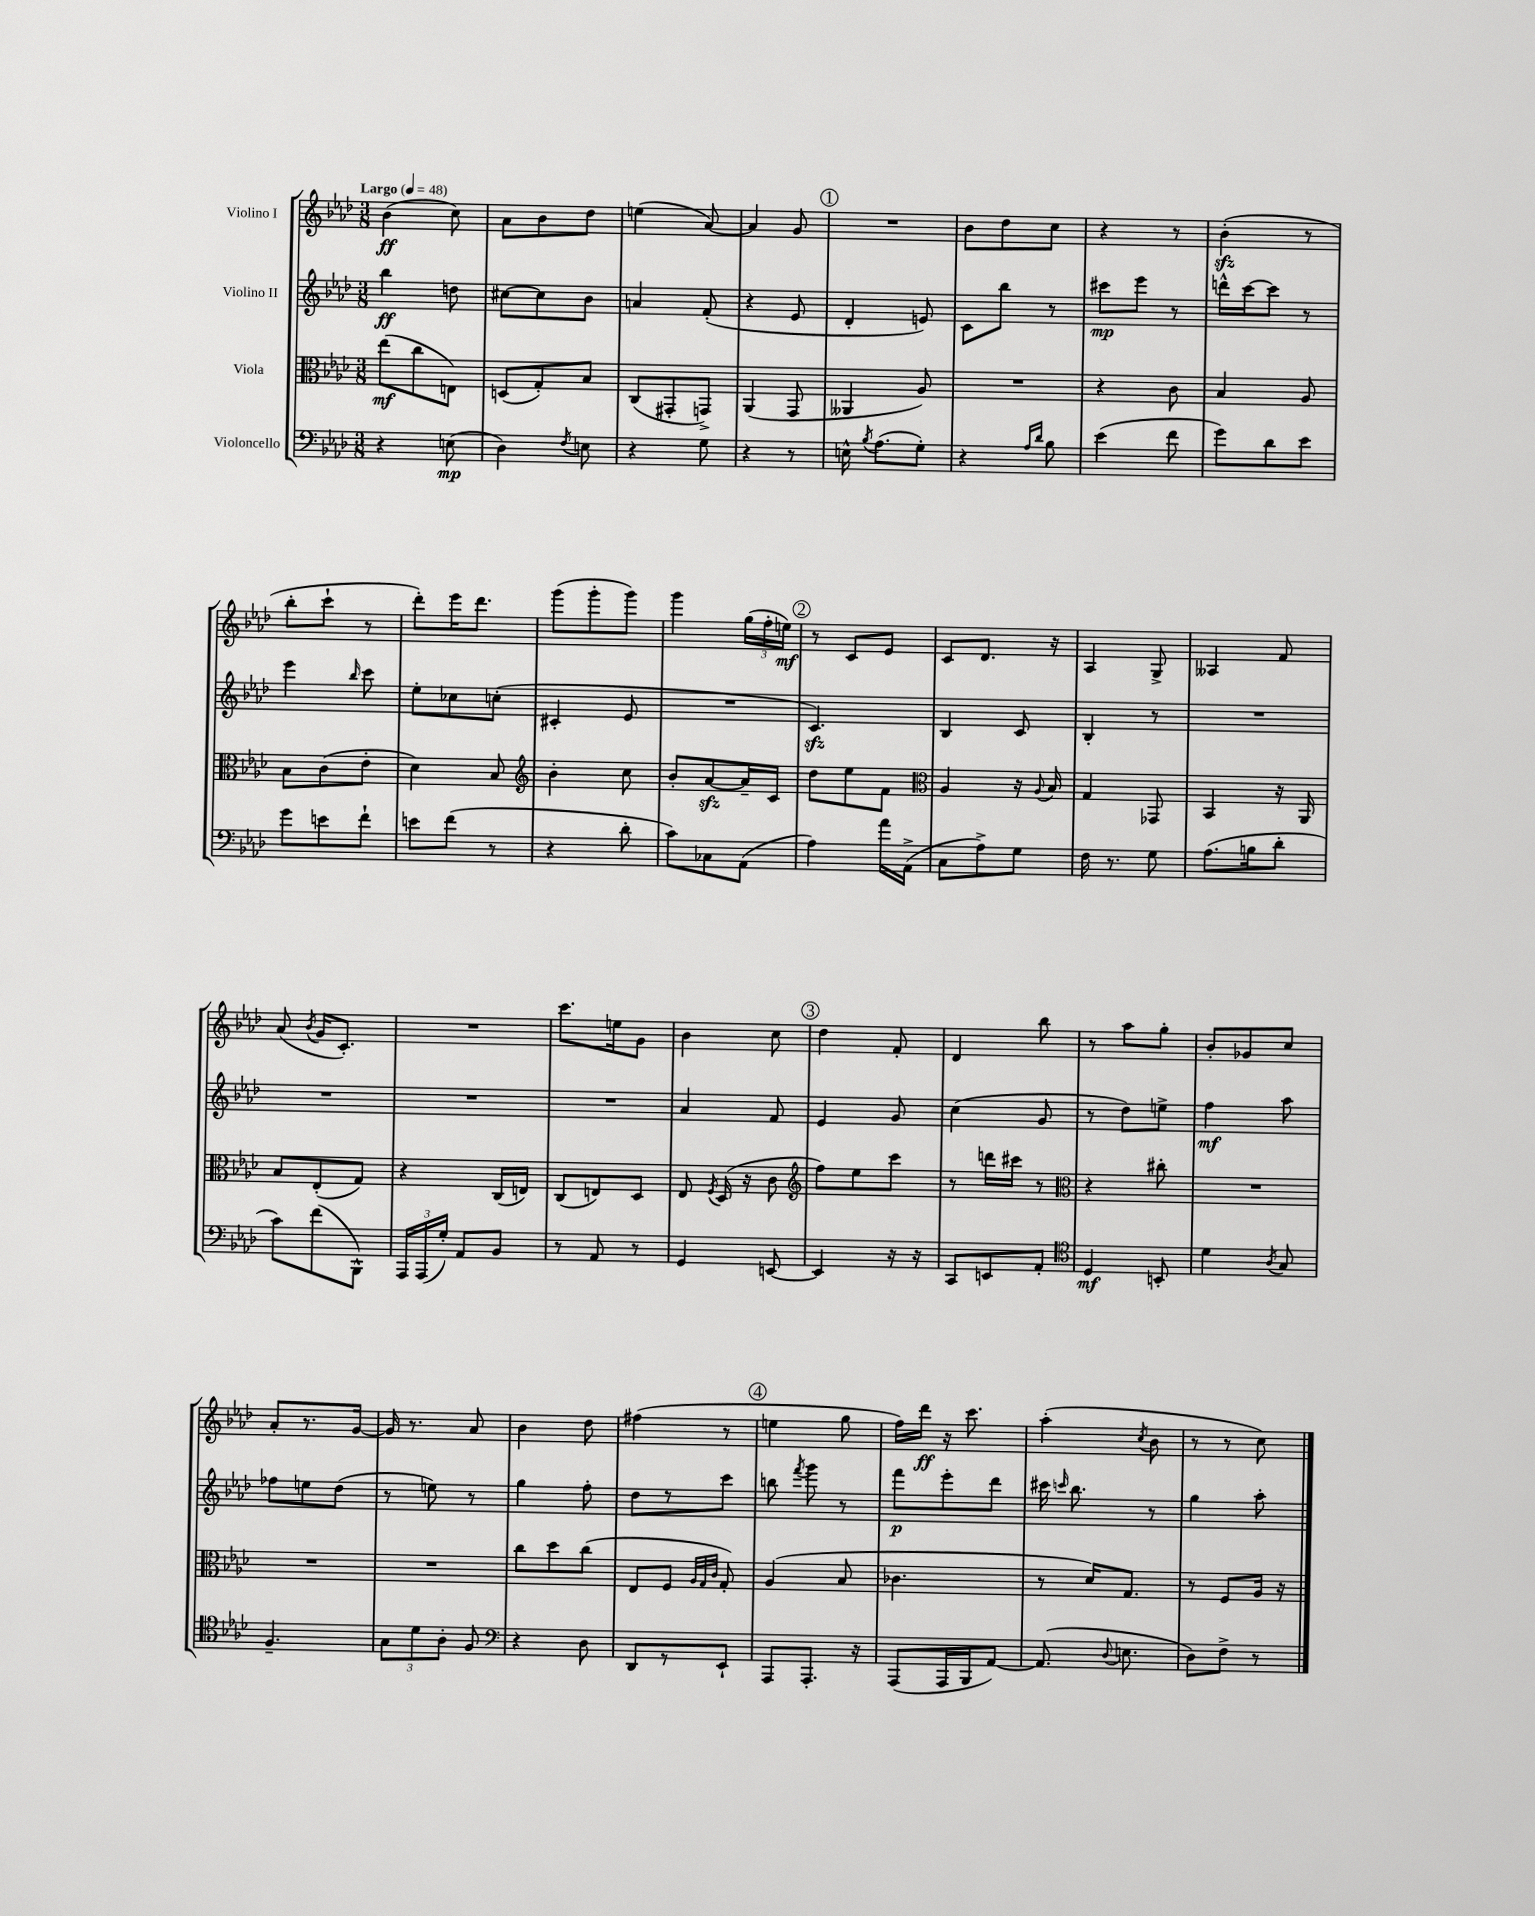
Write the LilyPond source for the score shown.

<<
\new StaffGroup <<
\new Staff = "s0" \with { instrumentName = "Violino I" } {
    \clef treble \key aes \major \numericTimeSignature \time 3/8 \tempo "Largo" 4 = 48
    \autoBeamOff bes'4\ff( c''8) |
    aes'8[ bes'8 des''8] |
    e''4( aes'8~) |
    aes'4 g'8 |
    \mark \markup { \circle "1" } R4. |
    bes'8[ des''8 c''8] |
    r4 r8 |
    bes'4-.\sfz( r8 |
    bes''8[-. c'''8]-! r8 |
    des'''8[-.) ees'''16 des'''8.] |
    g'''8[( g'''8-. g'''8]) |
    g'''4 \tuplet 3/2 { g''16[( f''16-. e''16]\mf) } |
    \mark \markup { \circle "2" } r8 c'8[ ees'8] |
    c'8[ des'8.] r16 |
    aes4 g8-> |
    aeses4 f'8 |
    aes'8( \acciaccatura { bes'8 } g'16[ c'8.]-.) |
    R4. |
    c'''8.[ e''16 g'8] |
    bes'4 c''8 |
    \mark \markup { \circle "3" } des''4 f'8-. |
    des'4 bes''8 |
    r8 aes''8[ g''8]-. |
    bes'8[-. ges'8 c''8] |
    aes'8[-. r8. g'16]~ |
    g'16 r8. aes'8 |
    bes'4 des''8 |
    fis''4( r8 |
    \mark \markup { \circle "4" } e''4 g''8 |
    f''16[) des'''16]\ff r16 c'''8. |
    aes''4-.( \acciaccatura { c''8 } bes'8 |
    r8 r8 c''8) \bar "|." |
}
\new Staff = "s1" \with { instrumentName = "Violino II" } {
    \clef treble \key aes \major \numericTimeSignature \time 3/8
    \autoBeamOff bes''4\ff d''8 |
    cis''8[~ cis''8 bes'8] |
    a'4 f'8-.( |
    r4 ees'8 |
    \mark \markup { \circle "1" } des'4-. e'8) |
    c'8[ bes''8] r8 |
    cis'''8[\mp ees'''8] r8 |
    d'''16[-^ c'''16~ c'''8] r8 |
    ees'''4 \grace { bes''16 } c'''8 |
    ees''8[-. ces''8 c''8]-.( |
    cis'4-. ees'8 |
    R4. |
    \mark \markup { \circle "2" } c'4.\sfz) |
    bes4 c'8 |
    bes4-. r8 |
    R4. |
    R4. |
    R4. |
    R4. |
    aes'4 f'8 |
    \mark \markup { \circle "3" } ees'4 g'8 |
    c''4( g'8 |
    r8 des''8[) e''8]-> |
    f''4\mf aes''8 |
    fes''8[ e''8 des''8]( |
    r8 e''8) r8 |
    g''4 f''8-. |
    des''8[ r8 c'''8] |
    \mark \markup { \circle "4" } b''8 \acciaccatura { f'''8 } g'''8 r8 |
    f'''8[\p ees'''8-. des'''8] |
    cis'''16 \grace { c'''16 } bes''8. r8 |
    g''4 aes''8-. \bar "|." |
}
\new Staff = "s2" \with { instrumentName = "Viola" } {
    \clef alto \key aes \major \numericTimeSignature \time 3/8
    \autoBeamOff ees''8[\mf( c''8 e8]) |
    d8[( g8-.) bes8] |
    c8[( gis,8-. g,8]->) |
    aes,4( g,8 |
    \mark \markup { \circle "1" } aeses,4 aes8) |
    R4. |
    r4 c'8 |
    bes4 aes8 |
    bes8[ c'8( ees'8]-. |
    des'4) bes8 |
    \clef treble bes'4-. c''8 |
    bes'8[-. aes'8~\sfz aes'16-- c'16] |
    \mark \markup { \circle "2" } des''8[ ees''8 f'8] |
    \clef alto aes4 r16 \appoggiatura { aes8 } bes16 |
    g4 ges,8 |
    bes,4 r16 aes,16 |
    bes8[ ees8-.( g8]) |
    r4 c16[( e16]) |
    c8[( e8) des8] |
    ees8 \acciaccatura { f8 } des16( r16 c'8 |
    \mark \markup { \circle "3" } \clef treble f''8[) ees''8 c'''8] |
    r8 d'''16[ cis'''16] r8 |
    \clef alto r4 cis''8-. |
    R4. |
    R4. |
    R4. |
    c''8[ des''8 c''8]( |
    ees8[ f8] \grace { aes32[ g32 c'32] } g8-.) |
    \mark \markup { \circle "4" } aes4( bes8 |
    ces'4. |
    r8 des'16[) g8.] |
    r8 f8[ aes16] r16 \bar "|." |
}
\new Staff = "s3" \with { instrumentName = "Violoncello" } {
    \clef bass \key aes \major \numericTimeSignature \time 3/8
    \autoBeamOff r4 e8\mp( |
    des4) \acciaccatura { f8 } e8 |
    r4 g8 |
    r4 r8 |
    \mark \markup { \circle "1" } e16-^ \acciaccatura { bes8 } aes8.[( g8]-.) |
    r4 \grace { aes16[ des'16] } bes8 |
    ees'4( f'8 |
    g'8[) des'8 ees'8] |
    g'8[ e'8 f'8]-! |
    e'8[ f'8]( r8 |
    r4 des'8-. |
    c'8[) ces8 aes,8]( |
    \mark \markup { \circle "2" } aes4) aes'16[ aes,16]->( |
    c8[ aes8->) g8] |
    f16 r8. g8 |
    aes8.[( b16 des'8]-. |
    c'8[) f'8( bes,,8]-^) |
    \tuplet 3/2 { aes,,16[ aes,,16( g16]-.) } aes,8[ bes,8] |
    r8 aes,8 r8 |
    g,4 e,8~ |
    \mark \markup { \circle "3" } e,4 r16 r16 |
    c,8[ e,8 aes,8]-. |
    \clef tenor des4\mf b,8-. |
    des'4 \acciaccatura { aes8 } g8 |
    f4.-- |
    \tuplet 3/2 { g8[ des'8 aes8]-. } f8 |
    \clef bass r4 des8 |
    des,8[ r8 ees,8]-! |
    \mark \markup { \circle "4" } aes,,8[ aes,,8.]-. r16 |
    aes,,8[( aes,,16 bes,,16 aes,8]~) |
    aes,8.( \appoggiatura { des8 } e8. |
    des8[) f8]-> r8 \bar "|." |
}
>>
>>
\layout { \context { \Score \remove "Bar_number_engraver" } }
